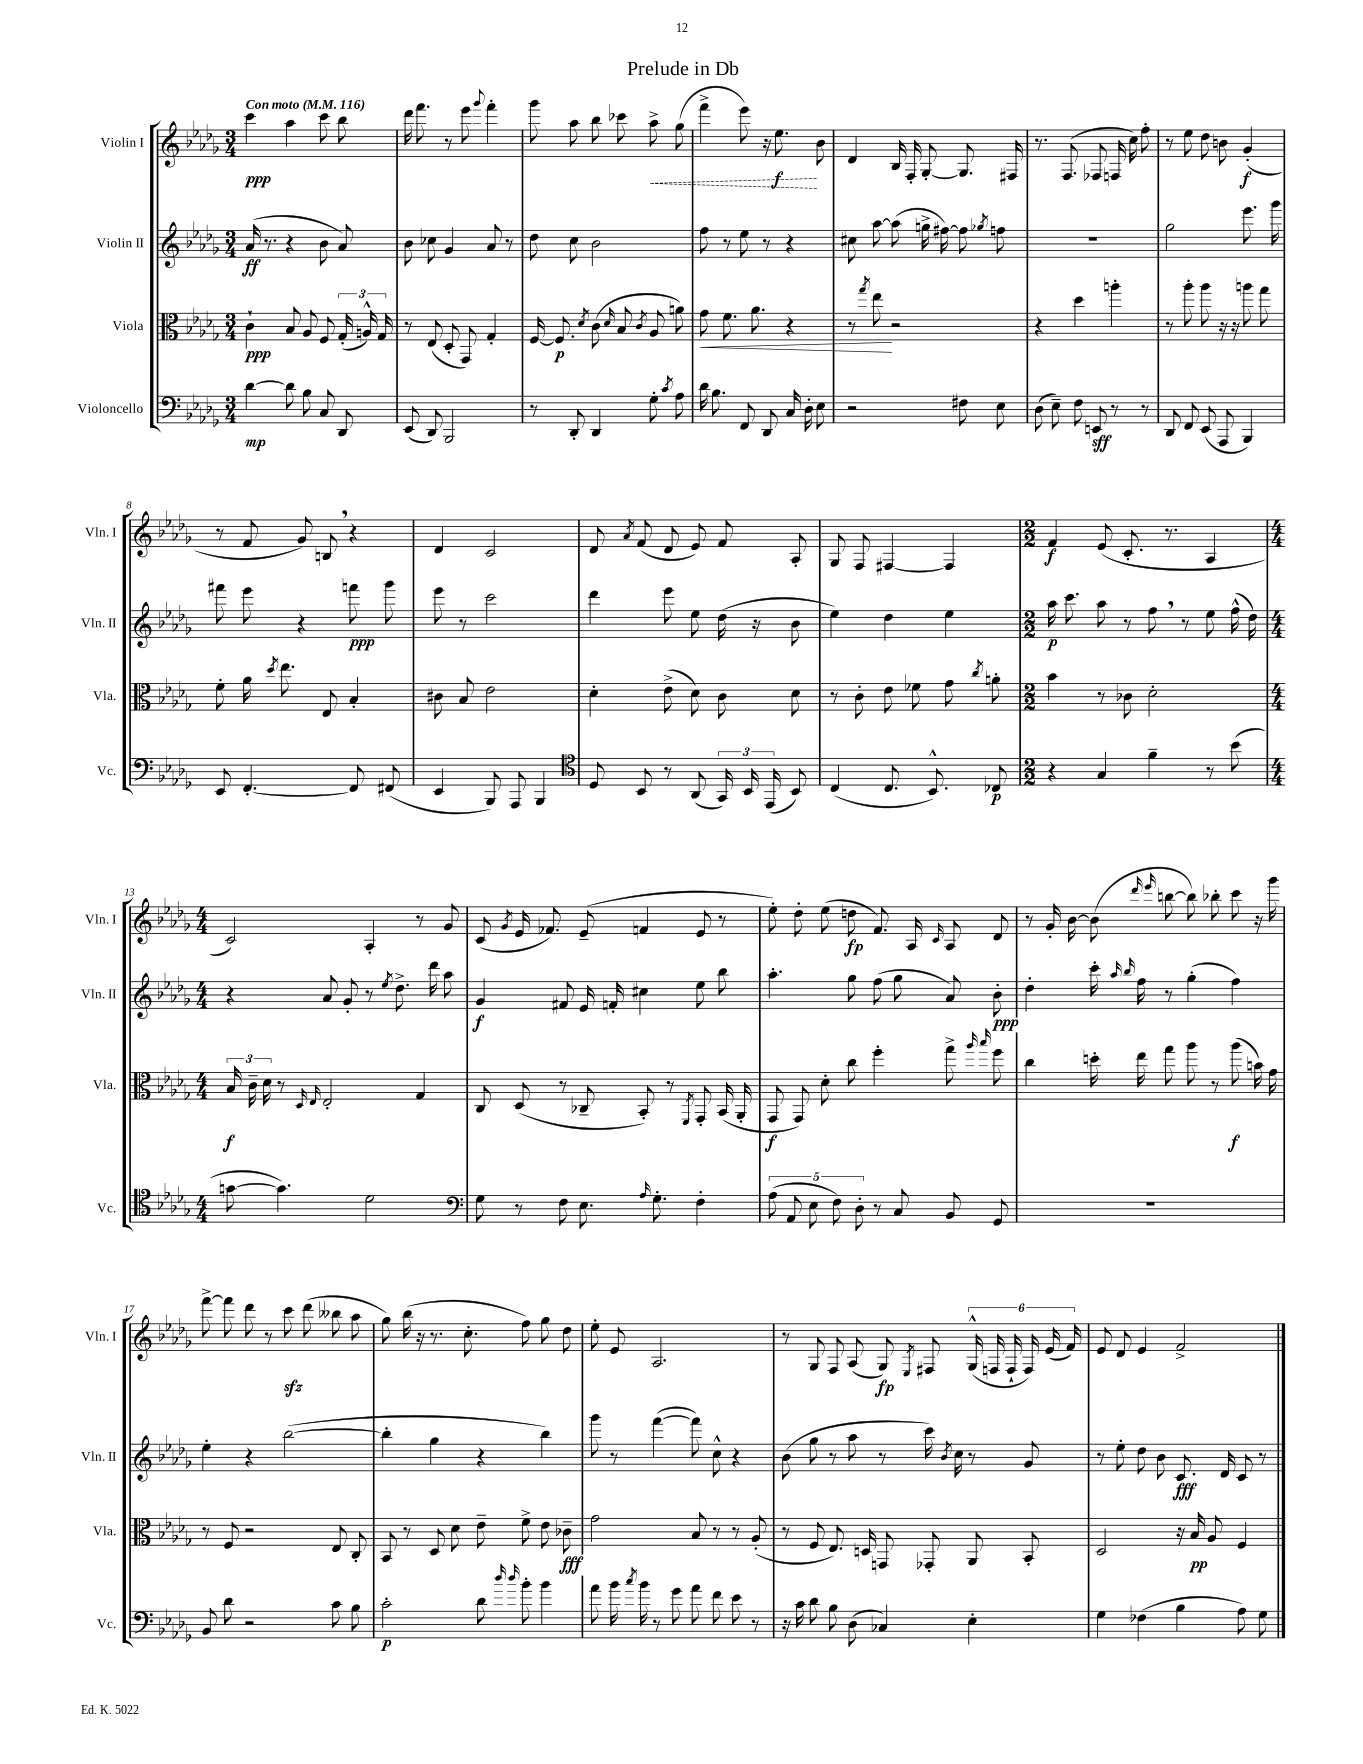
\header { title = "Prelude in Db" }
<<
\new StaffGroup <<
\new Staff = "s0" \with { instrumentName = "Violin I" shortInstrumentName = "Vln. I" } {
    \clef treble \key des \major \numericTimeSignature \time 3/4 \tempo "Con moto" 4 = 116
    \autoBeamOff c'''4\ppp aes''4 c'''8 bes''8 |
    des'''16 f'''8. r8 ees'''8 \appoggiatura { ges'''8 } f'''4-. |
    ges'''8 aes''8 bes''8 ces'''8 \once \override Hairpin.style = #'dashed-line aes''8->\< ges''8( |
    f'''4-> ees'''8) r16 ees''8.\f\! bes'8 |
    des'4 bes16 f16-. ges8~-. ges8. fis16 |
    r8. f8.( fes8 f16 c''16) f''8-. |
    r8 ees''8 des''8 b'8 ges'4-.\f( |
    r8 f'8 ges'8) b8 \breathe r4 |
    des'4 c'2 |
    des'8 \acciaccatura { aes'8 } f'8( des'8 ees'8) f'8 aes8-. |
    ges8 f8 fis4~ fis4 |
    \numericTimeSignature \time 2/2 f'4\f ees'8( c'8.-. r8. aes4 |
    \numericTimeSignature \time 4/4 c'2) aes4-. r8 ges'8 |
    c'8( \acciaccatura { ges'8 } ees'16 fes'8.) ees'8--( f'4 ees'8 r8 |
    ees''8-.) des''8-. ees''8( d''8\fp f'8.) aes16 \grace { c'16 } aes8 des'8 |
    r8 ges'16-. bes'16~ bes'8( \grace { des'''16 ees'''16 } b''8~ b''8) bes''8-. c'''8 r16 ges'''16 |
    f'''8~-> f'''8 des'''8 r8 c'''8\sfz des'''8( beses''8 aes''8 |
    ges''8) bes''16( r16 r8. c''8.-. f''8) ges''8 des''8 |
    ees''8-. ees'8 aes2. |
    r8 ges8 f8 aes8( ges8\fp) \acciaccatura { ees8 } fis8 \tuplet 6/4 { ges16-^( f16 f16-! f16) ees'16( f'16) } |
    ees'8 des'8 ees'4 f'2-> \bar "|." |
}
\new Staff = "s1" \with { instrumentName = "Violin II" shortInstrumentName = "Vln. II" } {
    \clef treble \key des \major \numericTimeSignature \time 3/4
    \autoBeamOff aes'16\ff( r8. r4 bes'8 aes'8) |
    bes'8 ces''8 ges'4 aes'8 r8 |
    des''8 c''8 bes'2 |
    f''8 r8 ees''8 r8 r4 |
    cis''8 aes''8~ aes''8( g''16-> fis''16~) fis''8 \acciaccatura { ges''8 } f''8 |
    R2. |
    ges''2 ees'''8. ges'''16 |
    fis'''8 ees'''8 r4 f'''8\ppp ges'''8 |
    ees'''8 r8 c'''2 |
    des'''4 ees'''8 ees''8 des''16( r16 bes'8 |
    ees''4) des''4 ees''4 |
    \numericTimeSignature \time 2/2 aes''16\p c'''8. aes''8 r8 f''8 \breathe r8 ees''8 f''16-^( des''16) |
    \numericTimeSignature \time 4/4 r4 aes'8 ges'8-. r8 \acciaccatura { ees''8 } des''8.-> des'''16 aes''8 |
    ges'4\f fis'8 ees'16 f'16-. cis''4 ees''8 bes''8 |
    aes''4.-. ges''8 f''8( ges''8 aes'8) bes'8-.\ppp |
    des''4-. c'''16-. \grace { aes''16 bes''16 } f''16 r8 ges''4-.( f''4) |
    ees''4-. r4 bes''2~( |
    bes''4-. ges''4 r4 bes''4) |
    ges'''8 r8 f'''4~( f'''8) c''8-^ r4 |
    bes'8( ges''8 r8 aes''8 r8 c'''16) \acciaccatura { bes'8 } c''16 r8 ges'8 |
    r8 ees''8-. des''8 bes'8 c'8.\fff des'16 c'8 r8 \bar "|." |
}
\new Staff = "s2" \with { instrumentName = "Viola" shortInstrumentName = "Vla." } {
    \clef alto \key des \major \numericTimeSignature \time 3/4
    \autoBeamOff c'4-!\ppp bes8 aes8 f8 \tuplet 3/2 { ges16-.( a16-^) ges16 } |
    r8 ees8( des8-. ges,8) ges4-. |
    f16~ f8.\p \acciaccatura { des'8 } c'8( \grace { des'16 } bes8 \acciaccatura { c'8 } aes8 a'8) |
    ges'8\< f'8. aes'8. r4 |
    r8 \acciaccatura { ges''8 } ees''8\! r2 |
    r4 des''4 a''4-. |
    r8 aes''8-. aes''8 r16 r16 a''8 ges''8 |
    f'8-. aes'16 \acciaccatura { des''8 } ees''8. ees8 bes4-. |
    cis'8 bes8 ees'2 |
    des'4-. ees'8->( des'8) c'8 des'8 |
    r8 c'8-. ees'8 fes'8 ges'8 \acciaccatura { c''8 } a'8-. |
    \numericTimeSignature \time 2/2 bes'4 r8 ces'8 des'2-. |
    \numericTimeSignature \time 4/4 \tuplet 3/2 { bes16\f c'16-- des'16 } r8 \grace { des16 ees16 } ees2-. ges4 |
    c8 des8( r8 ces8-- bes,8-.) r8 \acciaccatura { f,8 } ges,8-. bes,16( aes,16-. |
    ges,8\f ges,8) des'8-. c''8 f''4-. ges''8-> \grace { aes''16 bes''16 } f''8 |
    c''4 d''16-. ees''16 ges''8 aes''8 r8 aes''8\f( b'16) ges'16 |
    r8 f8 r2 ees8 c8-. |
    bes,8 r8 des8 des'8 ees'8-- f'8-> ees'8 ces'8--\fff |
    ges'2 bes8 r8 r8 aes8-.( |
    r8 f8 ees8.) d16 g,8 ges,8-. aes,8 bes,8-. |
    des2 r16 bes16\pp aes8 f4 \bar "|." |
}
\new Staff = "s3" \with { instrumentName = "Violoncello" shortInstrumentName = "Vc." } {
    \clef bass \key des \major \numericTimeSignature \time 3/4
    \autoBeamOff des'4~\mp des'8 bes8 c8 des,8 |
    ees,8( des,8) bes,,2 |
    r8 des,8-. des,4 ges8-. \acciaccatura { c'8 } aes8 |
    des'16 bes8. f,8 des,8 c16 des16-. ees8 |
    r2 fis8 ees8 |
    des8( ees8--) f8 e,8\sff r8 r8 |
    des,8 f,8 ees,8( aes,,8 bes,,4) |
    ees,8 f,4.~-. f,8 fis,8( |
    ees,4 bes,,8) aes,,8 bes,,4 |
    \clef tenor des8 bes,8 r8 aes,8( \tuplet 3/2 { ges,16) bes,16 ees,16( } bes,8) |
    c4( c8. bes,8.-^) ces8\p |
    \numericTimeSignature \time 2/2 r4 ges4 f'4-- r8 bes'8( |
    \numericTimeSignature \time 4/4 g'8~ g'4.) des'2 |
    \clef bass ges8 r8 f8 ees8. \grace { aes16 } ges8.-. f4-. |
    \tuplet 5/4 { aes8( aes,8 ees8 f8) des8-. } r8 c8 bes,8 ges,8 |
    R1 |
    bes,8 des'8 r2 c'8 bes8 |
    c'2-.\p des'8 \grace { des''16 des''16 } bes'8-. bes'4 |
    aes'8 bes'16 \acciaccatura { c''8 } bes'16 r8 ges'8 aes'8 f'8 ees'8 r8 |
    r16 c'16 des'8 bes8 des8( ces4) ees4-. |
    ges4 fes4( bes4 aes8) ges8 \bar "|." |
}
>>
>>
